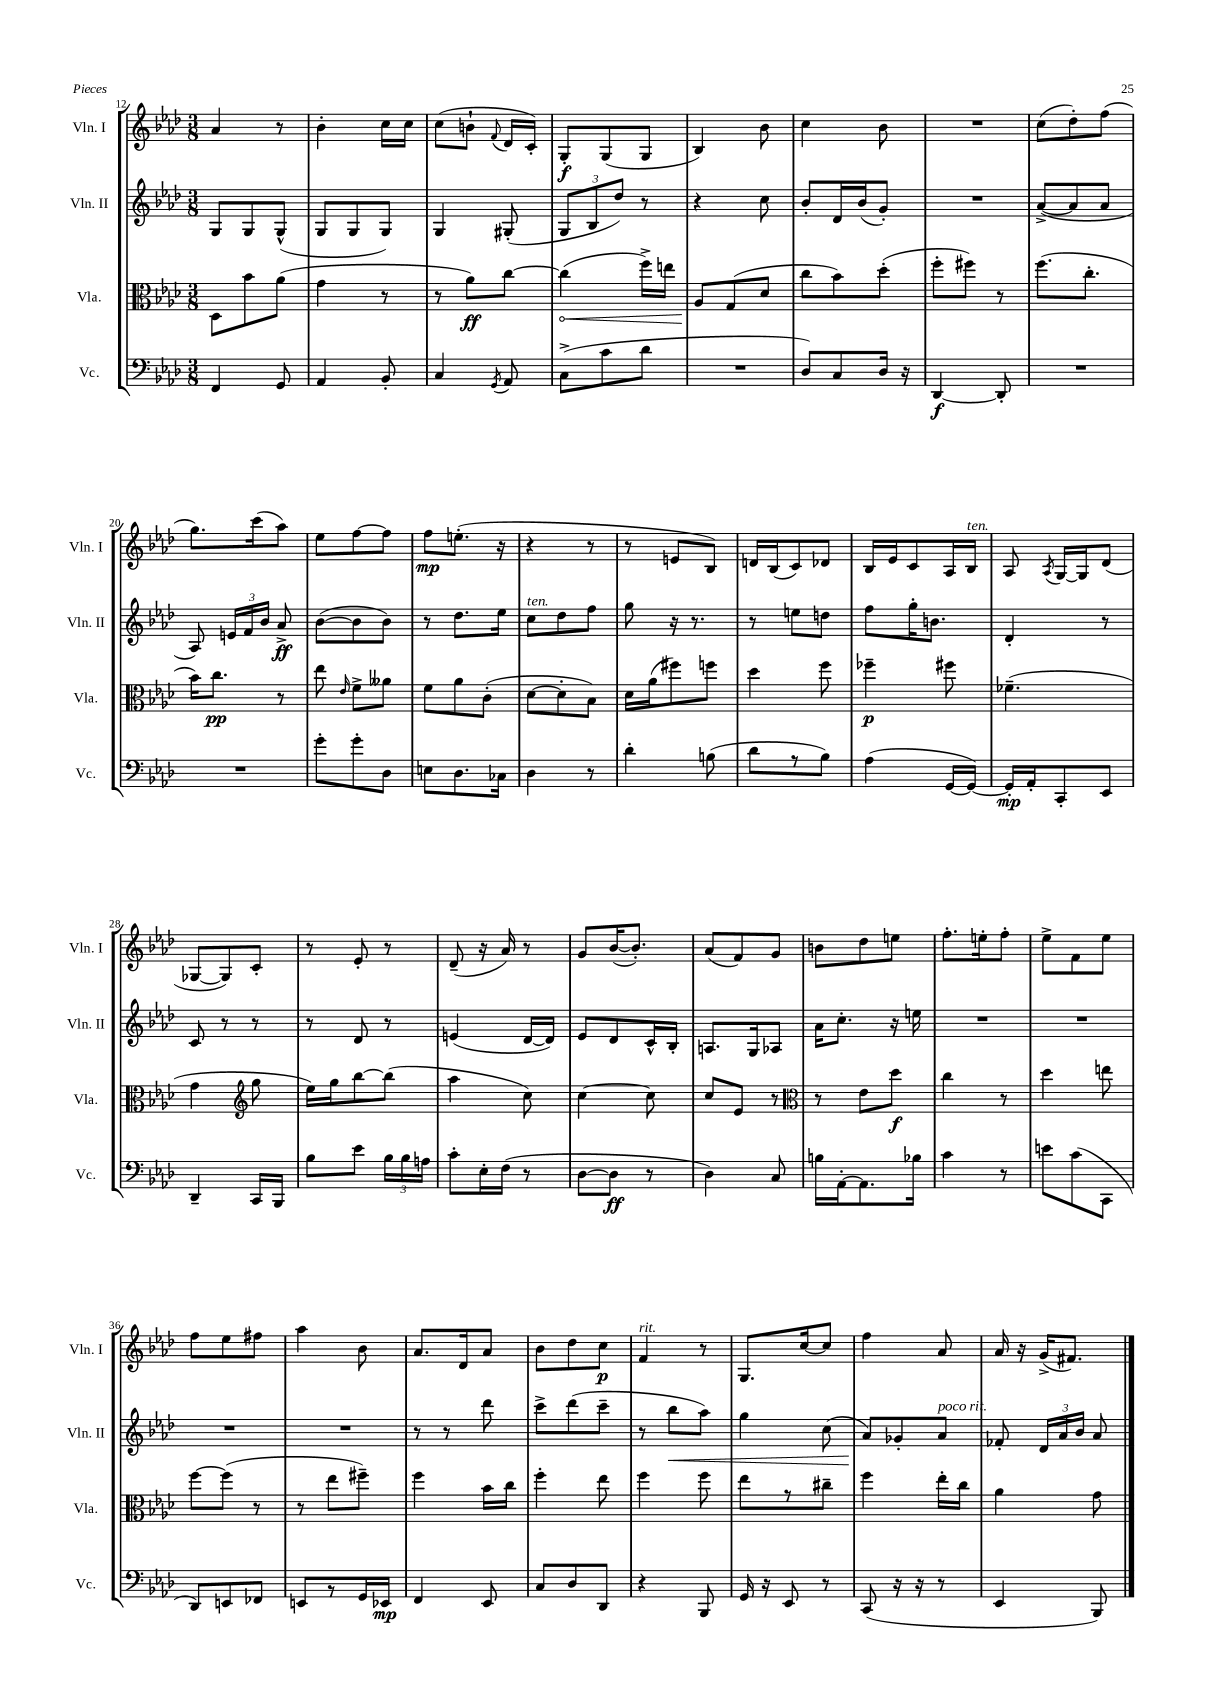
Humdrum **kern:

**kern	**dynam	**kern	**dynam	**kern	**dynam	**kern	**dynam
*part4	*part4	*part3	*part3	*part2	*part2	*part1	*part1
*staff4	*staff4	*staff3	*staff3	*staff2	*staff2	*staff1	*staff1
*I"Vc.	*	*I"Vla.	*	*I"Vln. II	*	*I"Vln. I	*
*I'Vc.	*	*I'Vla.	*	*I'Vln. II	*	*I'Vln. I	*
*clefF4	*	*clefC3	*	*clefG2	*	*clefG2	*
*k[b-e-a-d-]	*	*k[b-e-a-d-]	*	*k[b-e-a-d-]	*	*k[b-e-a-d-]	*
*M3/8	*	*M3/8	*	*M3/8	*	*M3/8	*
=12	=12	=12	=12	=12	=12	=12	=12
4FF/	.	8D-\L	.	8G/L	.	4a-/	.
.	.	8b-\	.	8G/	.	.	.
8GG/	.	(8a-\J	.	(8G^^/J	.	8r	.
=13	=13	=13	=13	=13	=13	=13	=13
4AA-/	.	4g\	.	8G/L	.	4b-'\	.
.	.	.	.	8G/	.	.	.
8BB-'/	.	8r	.	8G/J)	.	16cc\LL	.
.	.	.	.	.	.	16cc\JJ	.
=14	=14	=14	=14	=14	=14	=14	=14
4C/	.	8r	.	4G/	.	(8cc\L	.
.	.	8a-\L)	ff	.	.	8bn`\J	.
8qGG/	.	.	.	.	.	8qqf/	.
8AA-/	.	[8cc\J	.	(8G#X'/	.	16d-/LL	.
.	.	.	.	.	.	16c'/JJ)	.
=15	=15	=15	=15	=15	=15	=15	=15
!	!	!	!LO:HP:b	!	!	!	!
(8C^\L	.	(4cc\]	<	12G/L	.	8G'/L	f
.	.	.	.	12B-/	.	.	.
8c\	.	.	.	.	.	(8G/	.
.	.	.	.	12dd-/J)	.	.	.
8d-\J	.	16ff^\LL)	.	8r	.	8G/J	.
.	.	16een\JJ	.	.	.	.	.
=16	=16	=16	=16	=16	=16	=16	=16
4.r	.	8A-/L	.	4r	.	4B-/)	.
.	.	(8G/	[	.	.	.	.
.	.	8d-/J	.	8cc\	.	8b-\	.
=17	=17	=17	=17	=17	=17	=17	=17
8D-/L)	.	8cc\L	.	8b-'/L	.	4cc\	.
8C/	.	8b-\)	.	16d-/L	.	.	.
.	.	.	.	(16b-/J	.	.	.
16D-/Jk	.	(8dd-'\J	.	8g'/J)	.	8b-\	.
16r	.	.	.	.	.	.	.
=18	=18	=18	=18	=18	=18	=18	=18
[4DD-/	f	8ff'\L	.	4.r	.	4.r	.
.	.	8ff#X\J)	.	.	.	.	.
8DD-'/]	.	8r	.	.	.	.	.
=19	=19	=19	=19	=19	=19	=19	=19
4.r	.	(8.ff\L	.	([8a-^/L	.	(8cc\L	.
.	.	.	.	8a-/]	.	8dd-'\)	.
.	.	8.cc'\J	.	.	.	.	.
.	.	.	.	8a-/J	.	(8ff\J	.
!!LO:LB:g=z
=20	=20	=20	=20	=20	=20	=20	=20
4.r	.	16b-\KL)	.	8A-/)	.	8.gg\L)	.
.	.	8.cc\J	pp	.	.	.	.
.	.	.	.	24en/LL	.	.	.
.	.	.	.	24f/	.	.	.
.	.	.	.	.	.	(16ccc\k	.
.	.	.	.	24b-/JJ	.	.	.
.	.	8r	.	8a-^/	ff	8aa-\J)	.
=21	=21	=21	=21	=21	=21	=21	=21
8g'\L	.	8ee-\	.	([8b-\L	.	8ee-\L	.
.	.	16qqe-/	.	.	.	.	.
8g'\	.	8f^\L	.	8b-\]	.	[8ff\	.
8D-\J	.	8a--X\J	.	8b-\J)	.	8ff\J]	.
=22	=22	=22	=22	=22	=22	=22	=22
8En\L	.	8f\L	.	8r	.	8ff\L	mp
8.D-\	.	8a-\	.	8.dd-\L	.	(8.een'\J	.
.	.	(8c'\J	.	.	.	.	.
16C-X\Jk	.	.	.	16ee-\Jk	.	16r	.
=23	=23	=23	=23	=23	=23	=23	=23
!	!	!	!	!LO:TX:a:i:t=ten.	!	!	!
4D-\	.	[8d-\L	.	8cc\L	.	4r	.
.	.	8d-'\]	.	8dd-\	.	.	.
8r	.	8B-\J)	.	8ff\J	.	8r	.
=24	=24	=24	=24	=24	=24	=24	=24
4d-'\	.	16d-\LL	.	8gg\	.	8r	.
.	.	(16a-\J	.	.	.	.	.
.	.	8ff#X\)	.	16r	.	8en/L	.
.	.	.	.	8.r	.	.	.
(8Bn\	.	8ffn\J	.	.	.	8B-/J)	.
=25	=25	=25	=25	=25	=25	=25	=25
8d-\L	.	4dd-\	.	8r	.	16dn/LL	.
.	.	.	.	.	.	(16B-/J	.
8r	.	.	.	8een\L	.	8c/)	.
8B-\J)	.	8ff\	.	8ddn\J	.	8d-X/J	.
=26	=26	=26	=26	=26	=26	=26	=26
(4A-\	.	4ff-X~\	p	8ff\L	.	16B-/LL	.
.	.	.	.	.	.	16e-/J	.
.	.	.	.	16gg'\K	.	8c/	.
.	.	.	.	8.bn\J	.	.	.
[16GG/LL	.	8ff#X\	.	.	.	16A-/L	.
!	!	!	!	!	!	!LO:TX:a:i:t=ten.	!
16GG/JJ_)	.	.	.	.	.	16B-/JJ	.
=27	=27	=27	=27	=27	=27	=27	=27
16GG'/LL]	mp	(4.f-X~\	.	4d-'/	.	8A-/	.
16AA-'/J	.	.	.	.	.	.	.
.	.	.	.	.	.	8qA-/	.
8CC'/	.	.	.	.	.	[16G/LL	.
.	.	.	.	.	.	16G/J]	.
8EE-/J	.	.	.	8r	.	(8d-/J	.
!!LO:LB:g=z
=28	=28	=28	=28	=28	=28	=28	=28
4DD-~/	.	4g\	.	8c/	.	[8G-X/L	.
.	.	.	.	8r	.	8G-/])	.
*	*	*clefG2	*	*	*	*	*
16CC/LL	.	8gg\	.	8r	.	8c'/J	.
16BBB-/JJ	.	.	.	.	.	.	.
=29	=29	=29	=29	=29	=29	=29	=29
8B-\L	.	16ee-\LL)	.	8r	.	8r	.
.	.	16gg\J	.	.	.	.	.
8e-\J	.	[8bb-\	.	8d-/	.	8e-'/	.
24B-\LL	.	(8bb-\J]	.	8r	.	8r	.
24B-\	.	.	.	.	.	.	.
24An\JJ	.	.	.	.	.	.	.
=30	=30	=30	=30	=30	=30	=30	=30
8c'\L	.	4aa-\	.	(4en/	.	(8d-~/	.
16E-'\L	.	.	.	.	.	16r	.
(16F\JJ	.	.	.	.	.	16a-/)	.
8r	.	8cc\)	.	[16d-/LL	.	8r	.
.	.	.	.	16d-/JJ])	.	.	.
=31	=31	=31	=31	=31	=31	=31	=31
[8D-\L	.	[4cc\	.	8e-/L	.	8g/L	.
8D-\J]	ff	.	.	8d-/	.	([16b-/K	.
.	.	.	.	.	.	8.b-'/J])	.
8r	.	8cc\]	.	16c^^/L	.	.	.
.	.	.	.	16B-'/JJ	.	.	.
=32	=32	=32	=32	=32	=32	=32	=32
4D-\)	.	8cc/L	.	8.An/L	.	(8a-/L	.
.	.	8e-/J	.	.	.	8f/)	.
.	.	.	.	16G/k	.	.	.
8C/	.	8r	.	8A-X/J	.	8g/J	.
=33	=33	=33	=33	=33	=33	=33	=33
*	*	*clefC3	*	*	*	*	*
16Bn\LL	.	8r	.	16a-\KL	.	8bn\L	.
[16AA-'\J	.	.	.	8.cc'\J	.	.	.
8.AA-\]	.	8e-\L	.	.	.	8dd-\	.
.	.	8dd-\J	f	16r	.	8een\J	.
16B-X\Jk	.	.	.	16een\	.	.	.
=34	=34	=34	=34	=34	=34	=34	=34
4c\	.	4cc\	.	4.r	.	8.ff'\L	.
.	.	.	.	.	.	16een'\k	.
8r	.	8r	.	.	.	8ff'\J	.
=35	=35	=35	=35	=35	=35	=35	=35
8en\L	.	4dd-\	.	4.r	.	8ee-^\L	.
(8c\	.	.	.	.	.	8f\	.
8CC\J	.	8een\	.	.	.	8ee-\J	.
!!LO:LB:g=z
=36	=36	=36	=36	=36	=36	=36	=36
8DD-/L)	.	[8ff\L	.	4.r	.	8ff\L	.
8EEn/	.	(8ff\J]	.	.	.	8ee-\	.
8FF-X/J	.	8r	.	.	.	8ff#X\J	.
=37	=37	=37	=37	=37	=37	=37	=37
8EEn/L	.	8r	.	4.r	.	4aa-\	.
8r	.	8ee-\L	.	.	.	.	.
16GG/L	.	8ff#X~\J)	.	.	.	8b-\	.
16EE-X/JJ	mp	.	.	.	.	.	.
=38	=38	=38	=38	=38	=38	=38	=38
4FF/	.	4ff\	.	8r	.	8.a-/L	.
.	.	.	.	8r	.	.	.
.	.	.	.	.	.	16d-/k	.
8EE-/	.	16b-\LL	.	8ddd-\	.	8a-/J	.
.	.	16cc\JJ	.	.	.	.	.
=39	=39	=39	=39	=39	=39	=39	=39
8C/L	.	4ff'\	.	8ccc^\L	.	8b-\L	.
8D-/	.	.	.	(8ddd-\	.	8dd-\	.
8DD-/J	.	8ee-\	.	8ccc~\J	.	8cc\J	p
=40	=40	=40	=40	=40	=40	=40	=40
!	!	!	!	!	!	!LO:TX:a:i:t=rit.	!
4r	.	4ff\	.	8r	.	4f/	.
!	!	!	!	!	!LO:HP:b	!	!
.	.	.	.	8bb-\L	<	.	.
8BBB-/	.	8ff\	.	8aa-\J)	.	8r	.
=41	=41	=41	=41	=41	=41	=41	=41
16GG/	.	8ee-\L	.	4gg\	.	8.G/L	.
16r	.	.	.	.	.	.	.
8EE-/	.	8r	.	.	.	.	.
.	.	.	.	.	.	[16cc/k	.
8r	.	8cc#X~\J	.	(8cc\	.	8cc/J]	.
=42	=42	=42	=42	=42	=42	=42	=42
(8CC/	.	4ff\	.	8a-/L)	.	4ff\	.
16r	.	.	.	8g-X'/	[	.	.
16r	.	.	.	.	.	.	.
!	!	!	!	!LO:TX:a:i:t=poco rit.	!	!	!
8r	.	16ee-'\LL	.	8a-/J	.	8a-/	.
.	.	16cc\JJ	.	.	.	.	.
=43	=43	=43	=43	=43	=43	=43	=43
4EE-/	.	4a-\	.	8f-X'/	.	16a-/	.
.	.	.	.	.	.	16r	.
.	.	.	.	24d-/LL	.	(16g^/KL	.
.	.	.	.	24a-/	.	.	.
.	.	.	.	.	.	8.f#X/J)	.
.	.	.	.	24b-/JJ	.	.	.
8BBB-/)	.	8g\	.	8a-/	.	.	.
==	==	==	==	==	==	==	==
*-	*-	*-	*-	*-	*-	*-	*-
